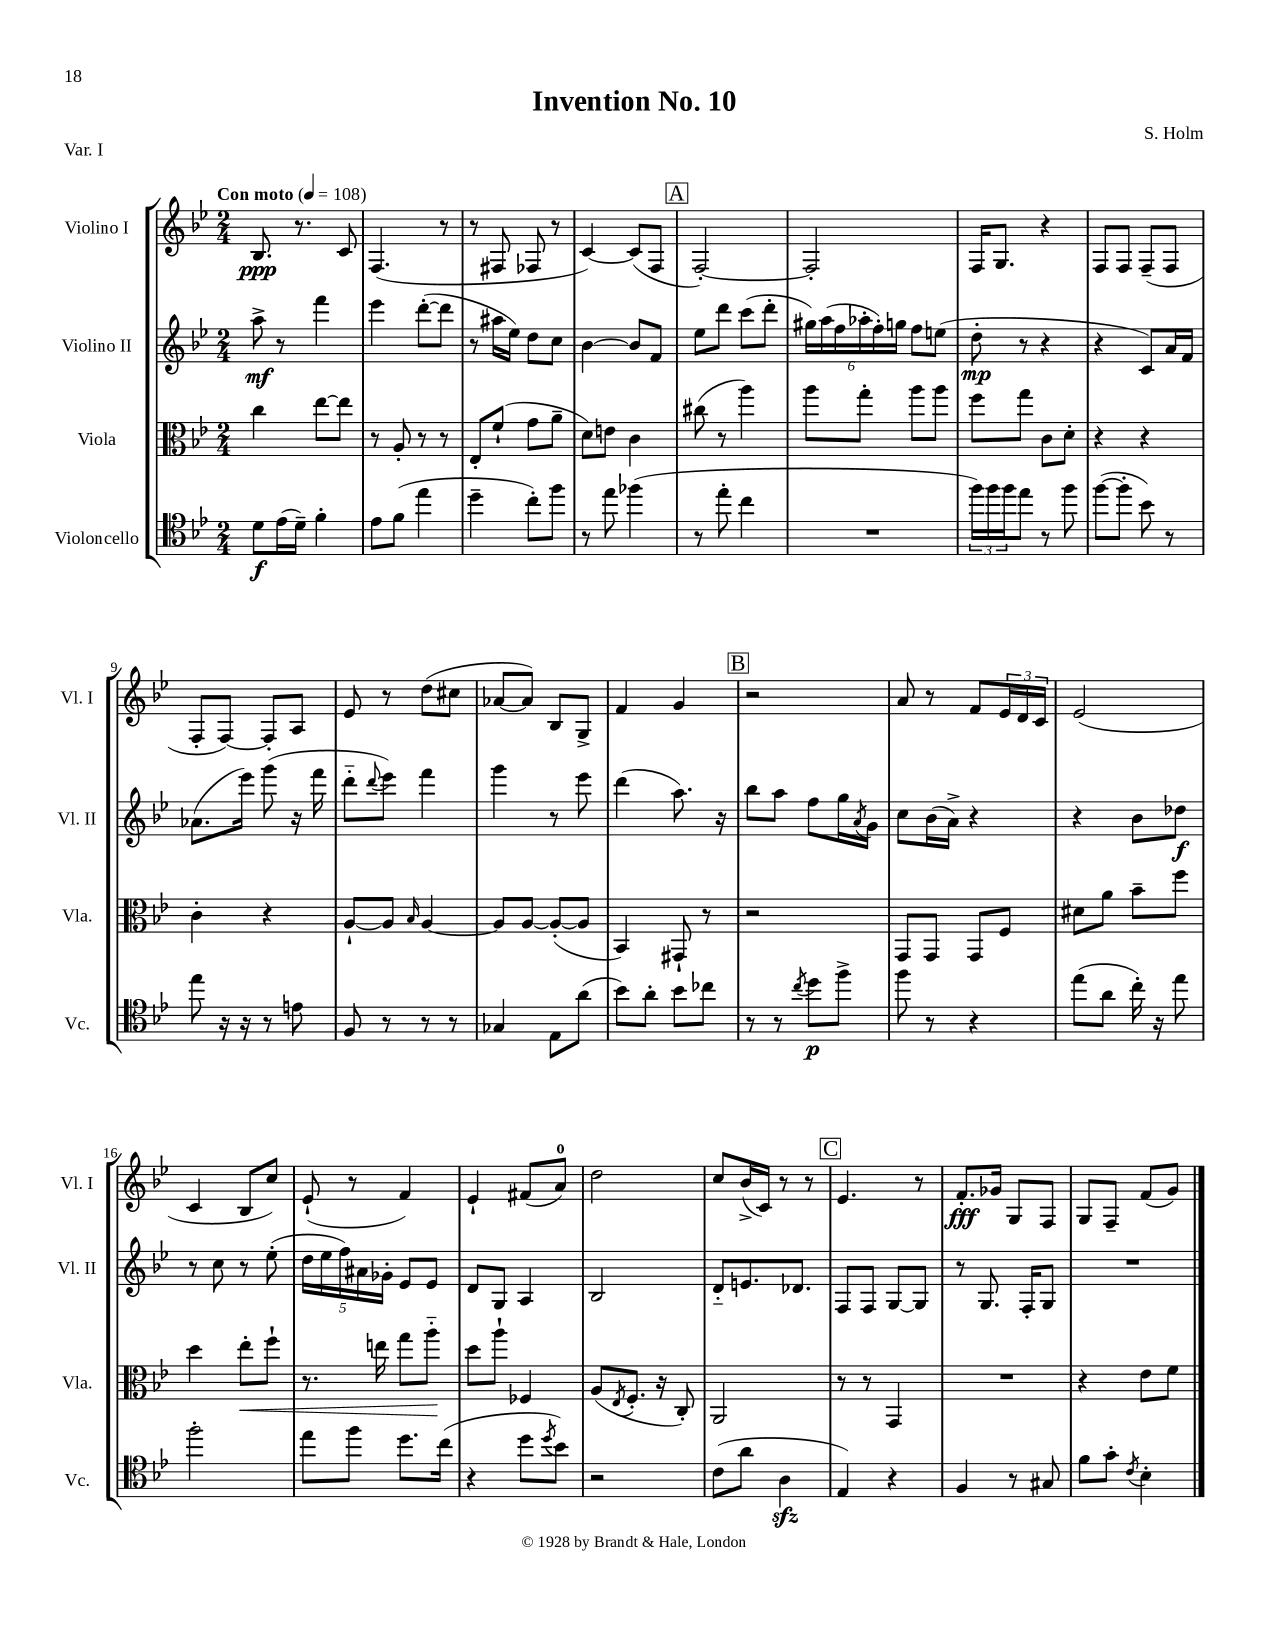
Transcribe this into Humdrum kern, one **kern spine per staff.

**kern	**dynam	**kern	**dynam	**kern	**dynam	**kern	**dynam
*part4	*part4	*part3	*part3	*part2	*part2	*part1	*part1
*staff4	*staff4	*staff3	*staff3	*staff2	*staff2	*staff1	*staff1
*I"Violoncello	*	*I"Viola	*	*I"Violino II	*	*I"Violino I	*
*I'Vc.	*	*I'Vla.	*	*I'Vl. II	*	*I'Vl. I	*
*clefC4	*	*clefC3	*	*clefG2	*	*clefG2	*
*k[b-e-]	*	*k[b-e-]	*	*k[b-e-]	*	*k[b-e-]	*
*M2/4	*	*M2/4	*	*M2/4	*	*M2/4	*
*MM108	*	*MM108	*	*MM108	*	*MM108	*
=1	=1	=1	=1	=1	=1	=1	=1
!	!	!	!	!	!	!LO:TX:a:B:t=Con moto	!
8d\L	f	4cc\	.	8aa^\	mf	8.B-/	ppp
(16e-\L	.	.	.	8r	.	.	.
16d~\JJ)	.	.	.	.	.	8.r	.
4f'\	.	[8ee-\L	.	4fff\	.	.	.
.	.	8ee-\J]	.	.	.	8c/	.
=2	=2	=2	=2	=2	=2	=2	=2
8e-\L	.	8r	.	4eee-\	.	(4.F/	.
(8f\J	.	8A'/	.	.	.	.	.
4ee-\	.	8r	.	([8ddd'\L	.	.	.
.	.	8r	.	8ddd\J]	.	8r	.
=3	=3	=3	=3	=3	=3	=3	=3
4dd~\	.	8E-'/L	.	8r	.	8r	.
.	.	(8f`/J	.	16aa#X\LL	.	8F#X/	.
.	.	.	.	16ee-\JJ)	.	.	.
8cc'\L)	.	8g\L	.	8dd\L	.	8F-X/	.
8ff\J	.	8a~\J	.	8cc\J	.	8r	.
=4	=4	=4	=4	=4	=4	=4	=4
8r	.	8d\L)	.	[4b-\	.	[4c/)	.
8ee-\	.	8en\J	.	.	.	.	.
(4ff-X\	.	4c\	.	8b-/L]	.	(8c/L]	.
.	.	.	.	8f/J	.	8F/J	.
!!LO:REH:place=s1:t=A
=5	=5	=5	=5	=5	=5	=5	=5
8r	.	(8cc#X\	.	8ee-\L	.	[2F'/)	.
8ee-'\	.	8r	.	8ddd\J	.	.	.
4cc\	.	4aa\)	.	(8ccc\L	.	.	.
.	.	.	.	8ddd'\J	.	.	.
=6	=6	=6	=6	=6	=6	=6	=6
2r	.	8aa\L	.	24gg#X\LL)	.	2F'/]	.
.	.	.	.	(24aa\	.	.	.
.	.	.	.	24ff\	.	.	.
.	.	8gg'\J	.	24aa-X'\	.	.	.
.	.	.	.	24ff'\)	.	.	.
.	.	.	.	24ggn\JJ	.	.	.
.	.	8aa\L	.	8ff\L	.	.	.
.	.	8aa\J	.	(8een\J	.	.	.
=7	=7	=7	=7	=7	=7	=7	=7
24ff\LL)	.	8ff\L	.	8dd'\	mp	16F/KL	.
24ff\	.	.	.	.	.	.	.
.	.	.	.	.	.	8.G/J	.
24ff\J	.	.	.	.	.	.	.
8ee-\J	.	8gg\J	.	8r	.	.	.
8r	.	8c\L	.	4r	.	4r	.
8ff\	.	8d'\J	.	.	.	.	.
=8	=8	=8	=8	=8	=8	=8	=8
([8ff\L	.	4r	.	4r	.	8F/L	.
8ff'\J]	.	.	.	.	.	8F/J	.
8b-\)	.	4r	.	8c/L)	.	(8F~/L	.
8r	.	.	.	16a/L	.	8F/J	.
.	.	.	.	16f/JJ	.	.	.
!!LO:LB:g=z
=9	=9	=9	=9	=9	=9	=9	=9
8ee-\	.	4c'\	.	(8.a-X\L	.	8F'/L	.
16r	.	.	.	.	.	[8F/J)	.
16r	.	.	.	16eee-\Jk)	.	.	.
8r	.	4r	.	(8ggg\	.	8F'/L]	.
8en\	.	.	.	16r	.	8A/J	.
.	.	.	.	16fff\	.	.	.
=10	=10	=10	=10	=10	=10	=10	=10
8F/	.	[8A`/L	.	8ddd\L	.	8e-/	.
.	.	.	.	8qqddd/	.	.	.
8r	.	8A/J]	.	8eee-\J)	.	8r	.
.	.	16qqB-/	.	.	.	.	.
8r	.	[4A/	.	4fff\	.	(8dd\L	.
8r	.	.	.	.	.	8cc#X\J	.
=11	=11	=11	=11	=11	=11	=11	=11
4G-X/	.	8A/L]	.	4ggg\	.	[8a-X/L	.
.	.	[8A/J	.	.	.	8a-/J])	.
8E-\L	.	(8A'/L_	.	8r	.	8B-/L	.
(8a\J	.	8A/J]	.	8eee-\	.	8G^/J	.
=12	=12	=12	=12	=12	=12	=12	=12
8b-\L)	.	4BB-/)	.	(4ddd\	.	4f/	.
8a'\J	.	.	.	.	.	.	.
8b-\L	.	8GG#X`/	.	8.aa\)	.	4g/	.
8cc-X\J	.	8r	.	.	.	.	.
.	.	.	.	16r	.	.	.
!!LO:REH:place=s1:t=B
=13	=13	=13	=13	=13	=13	=13	=13
8r	.	2r	.	8bb-\L	.	2r	.
8r	.	.	.	8aa\J	.	.	.
8qcc/	.	.	.	.	.	.	.
8dd\L	p	.	.	8ff\L	.	.	.
8ff^\J	.	.	.	16gg\L	.	.	.
.	.	.	.	8qa/	.	.	.
.	.	.	.	16g\JJ	.	.	.
=14	=14	=14	=14	=14	=14	=14	=14
8ff\	.	8GG/L	.	8cc\L	.	8a/	.
8r	.	8GG/J	.	(16b-\L	.	8r	.
.	.	.	.	16a^\JJ)	.	.	.
4r	.	8GG/L	.	4r	.	8f/L	.
.	.	8F/J	.	.	.	24e-/L	.
.	.	.	.	.	.	24d/	.
.	.	.	.	.	.	24c/JJ	.
=15	=15	=15	=15	=15	=15	=15	=15
(8ee-\L	.	8d#X\L	.	4r	.	(2e-/	.
8a\J	.	8a\J	.	.	.	.	.
16cc'\)	.	8b-~\L	.	8b-\L	.	.	.
16r	.	.	.	.	.	.	.
8ee-\	.	8ff\J	.	8dd-X\J	f	.	.
!!LO:LB:g=z
=16	=16	=16	=16	=16	=16	=16	=16
2ff'\	.	4dd\	.	8r	.	4c/	.
.	.	.	.	8cc\	.	.	.
!	!	!	!LO:HP:b	!	!	!	!
.	.	8ee-'\L	<	8r	.	8B-/L	.
.	.	8ff`\J	.	(8ee-'\	.	8cc/J)	.
=17	=17	=17	=17	=17	=17	=17	=17
8ee-\L	.	8.r	.	20dd\LL	.	(8e-`/	.
.	.	.	.	20ee-\	.	.	.
.	.	.	.	20ff\)	.	.	.
8ff\J	.	.	.	.	.	8r	.
.	.	.	.	20a#X\	.	.	.
.	.	16een\	.	.	.	.	.
.	.	.	.	20g-X'\JJ	.	.	.
8.dd\L	.	8gg\L	.	8e-/L	.	4f/)	.
.	.	8aa\J	.	8e-/J	.	.	.
(16cc\Jk	.	.	.	.	.	.	.
.	.	.	[	.	.	.	.
=18	=18	=18	=18	=18	=18	=18	=18
4r	.	8dd\L	.	8d/L	.	4e-`/	.
.	.	8aa`\J	.	8G/J	.	.	.
8dd\L	.	4F-X/	.	4A/	.	(8f#X/L	.
8qdd/	.	.	.	.	.	.	.
8b-\J)	.	.	.	.	.	8a/J)	.
=19	=19	=19	=19	=19	=19	=19	=19
2r	.	(8A/L	.	2B-/	.	2dd\	.
.	.	8qE-/	.	.	.	.	.
.	.	8.F'/J	.	.	.	.	.
.	.	16r	.	.	.	.	.
.	.	8C'/)	.	.	.	.	.
=20	=20	=20	=20	=20	=20	=20	=20
(8c\L	.	2AA/	.	8d/L	.	8cc/L	.
8a\J	.	.	.	8.en/	.	(16b-^/L	.
.	.	.	.	.	.	16c/JJ)	.
4Azz\	.	.	.	.	.	8r	.
.	.	.	.	8.d-X/J	.	.	.
.	.	.	.	.	.	8r	.
!!LO:REH:place=s1:t=C
=21	=21	=21	=21	=21	=21	=21	=21
4E-/)	.	8r	.	8F/L	.	4.e-/	.
.	.	8r	.	8F/J	.	.	.
4r	.	4GG/	.	[8G/L	.	.	.
.	.	.	.	8G/J]	.	8r	.
=22	=22	=22	=22	=22	=22	=22	=22
4F/	.	2r	.	8r	.	8.f'/L	fff
.	.	.	.	8.G/	.	.	.
.	.	.	.	.	.	16g-X/Jk	.
8r	.	.	.	.	.	8G/L	.
.	.	.	.	16F'/KL	.	.	.
8G#X/	.	.	.	8G/J	.	8F/J	.
=23	=23	=23	=23	=23	=23	=23	=23
8f\L	.	4r	.	2r	.	8G/L	.
8g'\J	.	.	.	.	.	8F~/J	.
8qc/	.	.	.	.	.	.	.
4B-'\	.	8e-\L	.	.	.	(8f/L	.
.	.	8f\J	.	.	.	8g/J)	.
==	==	==	==	==	==	==	==
*-	*-	*-	*-	*-	*-	*-	*-
